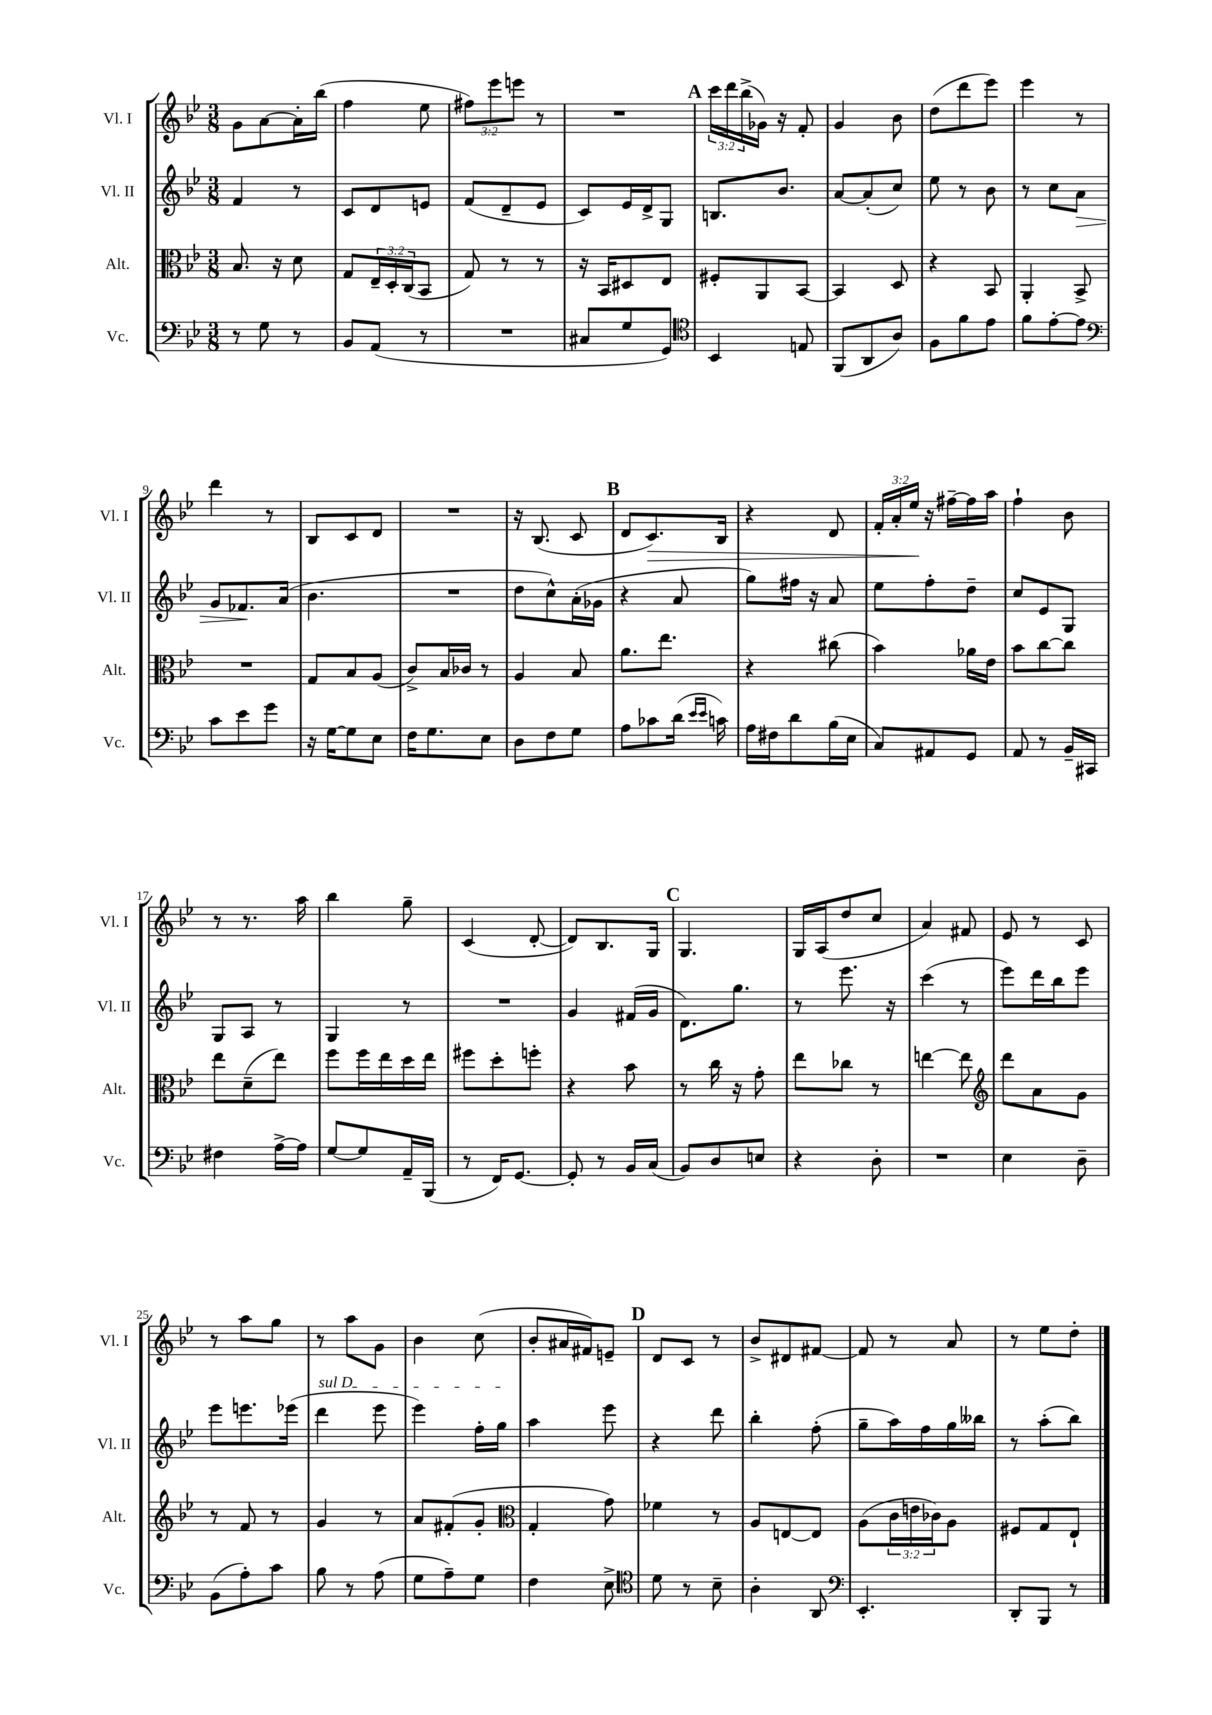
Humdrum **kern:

**kern	**kern	**kern	**dynam	**kern	**dynam
*part4	*part3	*part2	*part2	*part1	*part1
*staff4	*staff3	*staff2	*staff2	*staff1	*staff1
*I"Vc.	*I"Alt.	*I"Vl. II	*	*I"Vl. I	*
*I'Vc.	*I'Alt.	*I'Vl. II	*	*I'Vl. I	*
*clefF4	*clefC3	*clefG2	*	*clefG2	*
*k[b-e-]	*k[b-e-]	*k[b-e-]	*	*k[b-e-]	*
*M3/8	*M3/8	*M3/8	*	*M3/8	*
=1	=1	=1	=1	=1	=1
8r	8.B-/	4f/	.	8g\L	.
8G\	.	.	.	[8a\	.
.	16r	.	.	.	.
8r	8d\	8r	.	16a'\L]	.
.	.	.	.	(16bb-\JJ	.
=2	=2	=2	=2	=2	=2
8BB-/L	8G/L	8c/L	.	4ff\	.
(8AA/J	24E-~/L	8d/	.	.	.
.	24D'/	.	.	.	.
.	(24C/J	.	.	.	.
8r	8BB-/J	8en/J	.	8ee-\	.
=3	=3	=3	=3	=3	=3
4.r	8G/)	(8f/L	.	12ff#X\L)	.
.	.	.	.	12eee-\	.
.	8r	8d~/	.	.	.
.	.	.	.	12eeen\J	.
.	8r	8e-/J	.	8r	.
=4	=4	=4	=4	=4	=4
8C#X/L	16r	8c/L)	.	4.r	.
.	16BB-/KL	.	.	.	.
8G/	8D#X/	16e-/L	.	.	.
.	.	16d^/J	.	.	.
8GG/J)	8E-/J	8G/J	.	.	.
!!LO:REH:place=s1:t=A
=5	=5	=5	=5	=5	=5
*clefC4	*	*	*	*	*
4BB-/	8F#X'/L	8.Bn/L	.	24ccc\LL	.
.	.	.	.	24ddd\	.
.	.	.	.	(24bb-^\	.
.	8AA/	.	.	16g-X\JJ)	.
.	.	8.b-/J	.	16r	.
8En/	[8BB-/J	.	.	8f'/	.
=6	=6	=6	=6	=6	=6
(8FF/L	4BB-/]	[8a/L	.	4g/	.
8AA/	.	(8a'/]	.	.	.
8A/J)	8D/	8cc/J)	.	8b-\	.
=7	=7	=7	=7	=7	=7
8F\L	4r	8ee-\	.	(8dd\L	.
8f\	.	8r	.	8ddd\	.
8e-\J	8BB-/	8b-\	.	8eee-\J)	.
=8	=8	=8	=8	=8	=8
8f\L	4AA'/	8r	.	4eee-\	.
[8e-'\	.	8cc\L	.	.	.
!	!	!	!LO:HP:b	!	!
8e-\J]	8BB-^/	8a\J	>	8r	.
!!LO:LB:g=z
=9	=9	=9	=9	=9	=9
*clefF4	*	*	*	*	*
8c\L	4.r	8g/L	.	4ddd\	.
8e-\	.	8.f-X/	.	.	.
8g\J	.	.	.	8r	.
.	.	(16a/Jk	]	.	.
=10	=10	=10	=10	=10	=10
16r	8G/L	4.b-\	.	8B-/L	.
[16G\KL	.	.	.	.	.
8G\]	8B-/	.	.	8c/	.
8E-\J	(8A/J	.	.	8d/J	.
=11	=11	=11	=11	=11	=11
16F\KL	8c^/L)	4.r	.	4.r	.
8.G\	.	.	.	.	.
.	16B-/L	.	.	.	.
.	16c-X/JJ	.	.	.	.
8E-\J	8r	.	.	.	.
=12	=12	=12	=12	=12	=12
8D\L	4A/	8dd\L	.	16r	.
.	.	.	.	(8.B-/	.
8F\	.	8cc^^\)	.	.	.
8G\J	8B-/	(16a'\L	.	8c/	.
.	.	16g-X\JJ	.	.	.
!!LO:REH:place=s1:t=B
=13	=13	=13	=13	=13	=13
8A\L	8.a\L	4r	.	8d/L	.
!	!	!	!	!	!LO:HP:b
8c-X\	.	.	.	8.c/)	>
.	8.ee-\J	.	.	.	.
(16d\Jk	.	8a/	.	.	.
16qqe-/LL	.	.	.	.	.
16qqe-/JJ	.	.	.	.	.
16cn\)	.	.	.	16B-/Jk	.
=14	=14	=14	=14	=14	=14
16A\LL	4r	8gg\L)	.	4r	.
16F#X\J	.	.	.	.	.
8d\	.	16ff#X\Jk	.	.	.
.	.	16r	.	.	.
(16B-\L	(8cc#X\	8a/	.	8d/	.
16E-\JJ	.	.	.	.	.
=15	=15	=15	=15	=15	=15
8C/L)	4b-\)	8ee-\L	.	24f'/LL	.
.	.	.	.	24a'/	.
.	.	.	.	24ee-/JJ	.
8AA#X/	.	8ff'\	.	16r	]
.	.	.	.	[16ff#X~\LL	.
8GG/J	16a-X\LL	8dd~\J	.	16ff#\]	.
.	16e-\JJ	.	.	16aa\JJ	.
=16	=16	=16	=16	=16	=16
8AA/	8b-\L	8cc/L	.	4ff`\	.
8r	[8cc\	8e-/	.	.	.
16BB-~/LL	8cc\J]	8G/J	.	8b-\	.
16CC#X/JJ	.	.	.	.	.
!!LO:LB:g=z
=17	=17	=17	=17	=17	=17
4F#X\	8ee-\L	8G/L	.	8r	.
.	(8d~\	8A/J	.	8.r	.
[16A^\LL	8ee-\J)	8r	.	.	.
16A\JJ]	.	.	.	16aa\	.
=18	=18	=18	=18	=18	=18
[8G/L	8ff\L	4G/	.	4bb-\	.
8G/]	16ff\L	.	.	.	.
.	16ee-\	.	.	.	.
16AA~/L	16dd\	8r	.	8gg~\	.
(16BBB-/JJ	16ee-\JJ	.	.	.	.
=19	=19	=19	=19	=19	=19
8r	8ff#X\L	4.r	.	(4c/	.
16FF/KL)	8dd'\	.	.	.	.
[8.GG/J	.	.	.	.	.
.	8ffn'\J	.	.	[8d'/	.
=20	=20	=20	=20	=20	=20
8GG'/]	4r	4g/	.	8d/L])	.
8r	.	.	.	8.B-/	.
16BB-/LL	8b-\	(16f#X/LL	.	.	.
(16C/JJ	.	16g/JJ	.	16G/Jk	.
!!LO:REH:place=s1:t=C
=21	=21	=21	=21	=21	=21
8BB-/L)	8r	8.d\L)	.	4.G/	.
8D/	16cc\	.	.	.	.
.	16r	8.gg\J	.	.	.
8En/J	8g'\	.	.	.	.
=22	=22	=22	=22	=22	=22
4r	8ee-\L	8r	.	16G/LL	.
.	.	.	.	(16A/J	.
.	8cc-X\J	8.eee-\	.	8dd/	.
8D'\	8r	.	.	8cc/J	.
.	.	16r	.	.	.
=23	=23	=23	=23	=23	=23
4.r	[4een\	(4ccc\	.	4a/)	.
.	8ee\]	8r	.	8f#X/	.
=24	=24	=24	=24	=24	=24
*	*clefG2	*	*	*	*
4E-\	8ddd\L	8eee-\L)	.	8e-/	.
.	8a\	16ddd\L	.	8r	.
.	.	16bb-\J	.	.	.
8D~\	8g\J	8eee-\J	.	8c/	.
!!LO:LB:g=z
=25	=25	=25	=25	=25	=25
(8BB-\L	8r	8eee-\L	.	8r	.
8A'\)	8f/	8.eeen\	.	8aa\L	.
8c\J	8r	.	.	8gg\J	.
.	.	(16eee-X\Jk	.	.	.
=26	=26	=26	=26	=26	=26
!	!	!LO:TX:a:i:t=sul D	!	!	!
8B-\	4g/	4ddd\	.	8r	.
8r	.	.	.	8aa\L	.
(8A\	8r	8eee-\	.	8g\J	.
=27	=27	=27	=27	=27	=27
8G\L	8a/L	4eee-\)	.	4b-\	.
8A~\)	(8f#X'/	.	.	.	.
8G\J	8g'/J	16ff'\LL	.	(8cc\	.
.	.	16gg\JJ	.	.	.
=28	=28	=28	=28	=28	=28
*	*clefC3	*	*	*	*
4F\	4G'/	4aa\	.	8b-'/L	.
.	.	.	.	16a#X/L	.
.	.	.	.	16f#X/J)	.
8E-^\	8g\)	8eee-\	.	8en~/J	.
!!LO:REH:place=s1:t=D
=29	=29	=29	=29	=29	=29
*clefC4	*	*	*	*	*
8d\	4f-X\	4r	.	8d/L	.
8r	.	.	.	8c/J	.
8B-~\	8r	8ddd\	.	8r	.
=30	=30	=30	=30	=30	=30
4A'\	8A/L	4bb-'\	.	8b-^/L	.
.	[8En/	.	.	8d#X/	.
8AA/	8E/J]	(8ff'\	.	[8f#X/J	.
=31	=31	=31	=31	=31	=31
*clefF4	*	*	*	*	*
4.EE-'/	(8A\L	8gg~\L	.	8f#/]	.
.	24c\L	16aa\L)	.	8r	.
.	24en\	.	.	.	.
.	.	16ff\	.	.	.
.	24c-X\J)	.	.	.	.
.	8A\J	16gg\	.	8a/	.
.	.	16bb--X\JJ	.	.	.
=32	=32	=32	=32	=32	=32
8DD'/L	8F#X/L	8r	.	8r	.
8BBB-/J	8G/	(8aa'\L	.	8ee-\L	.
8r	8E-`/J	8bb-\J)	.	8dd'\J	.
==	==	==	==	==	==
*-	*-	*-	*-	*-	*-
